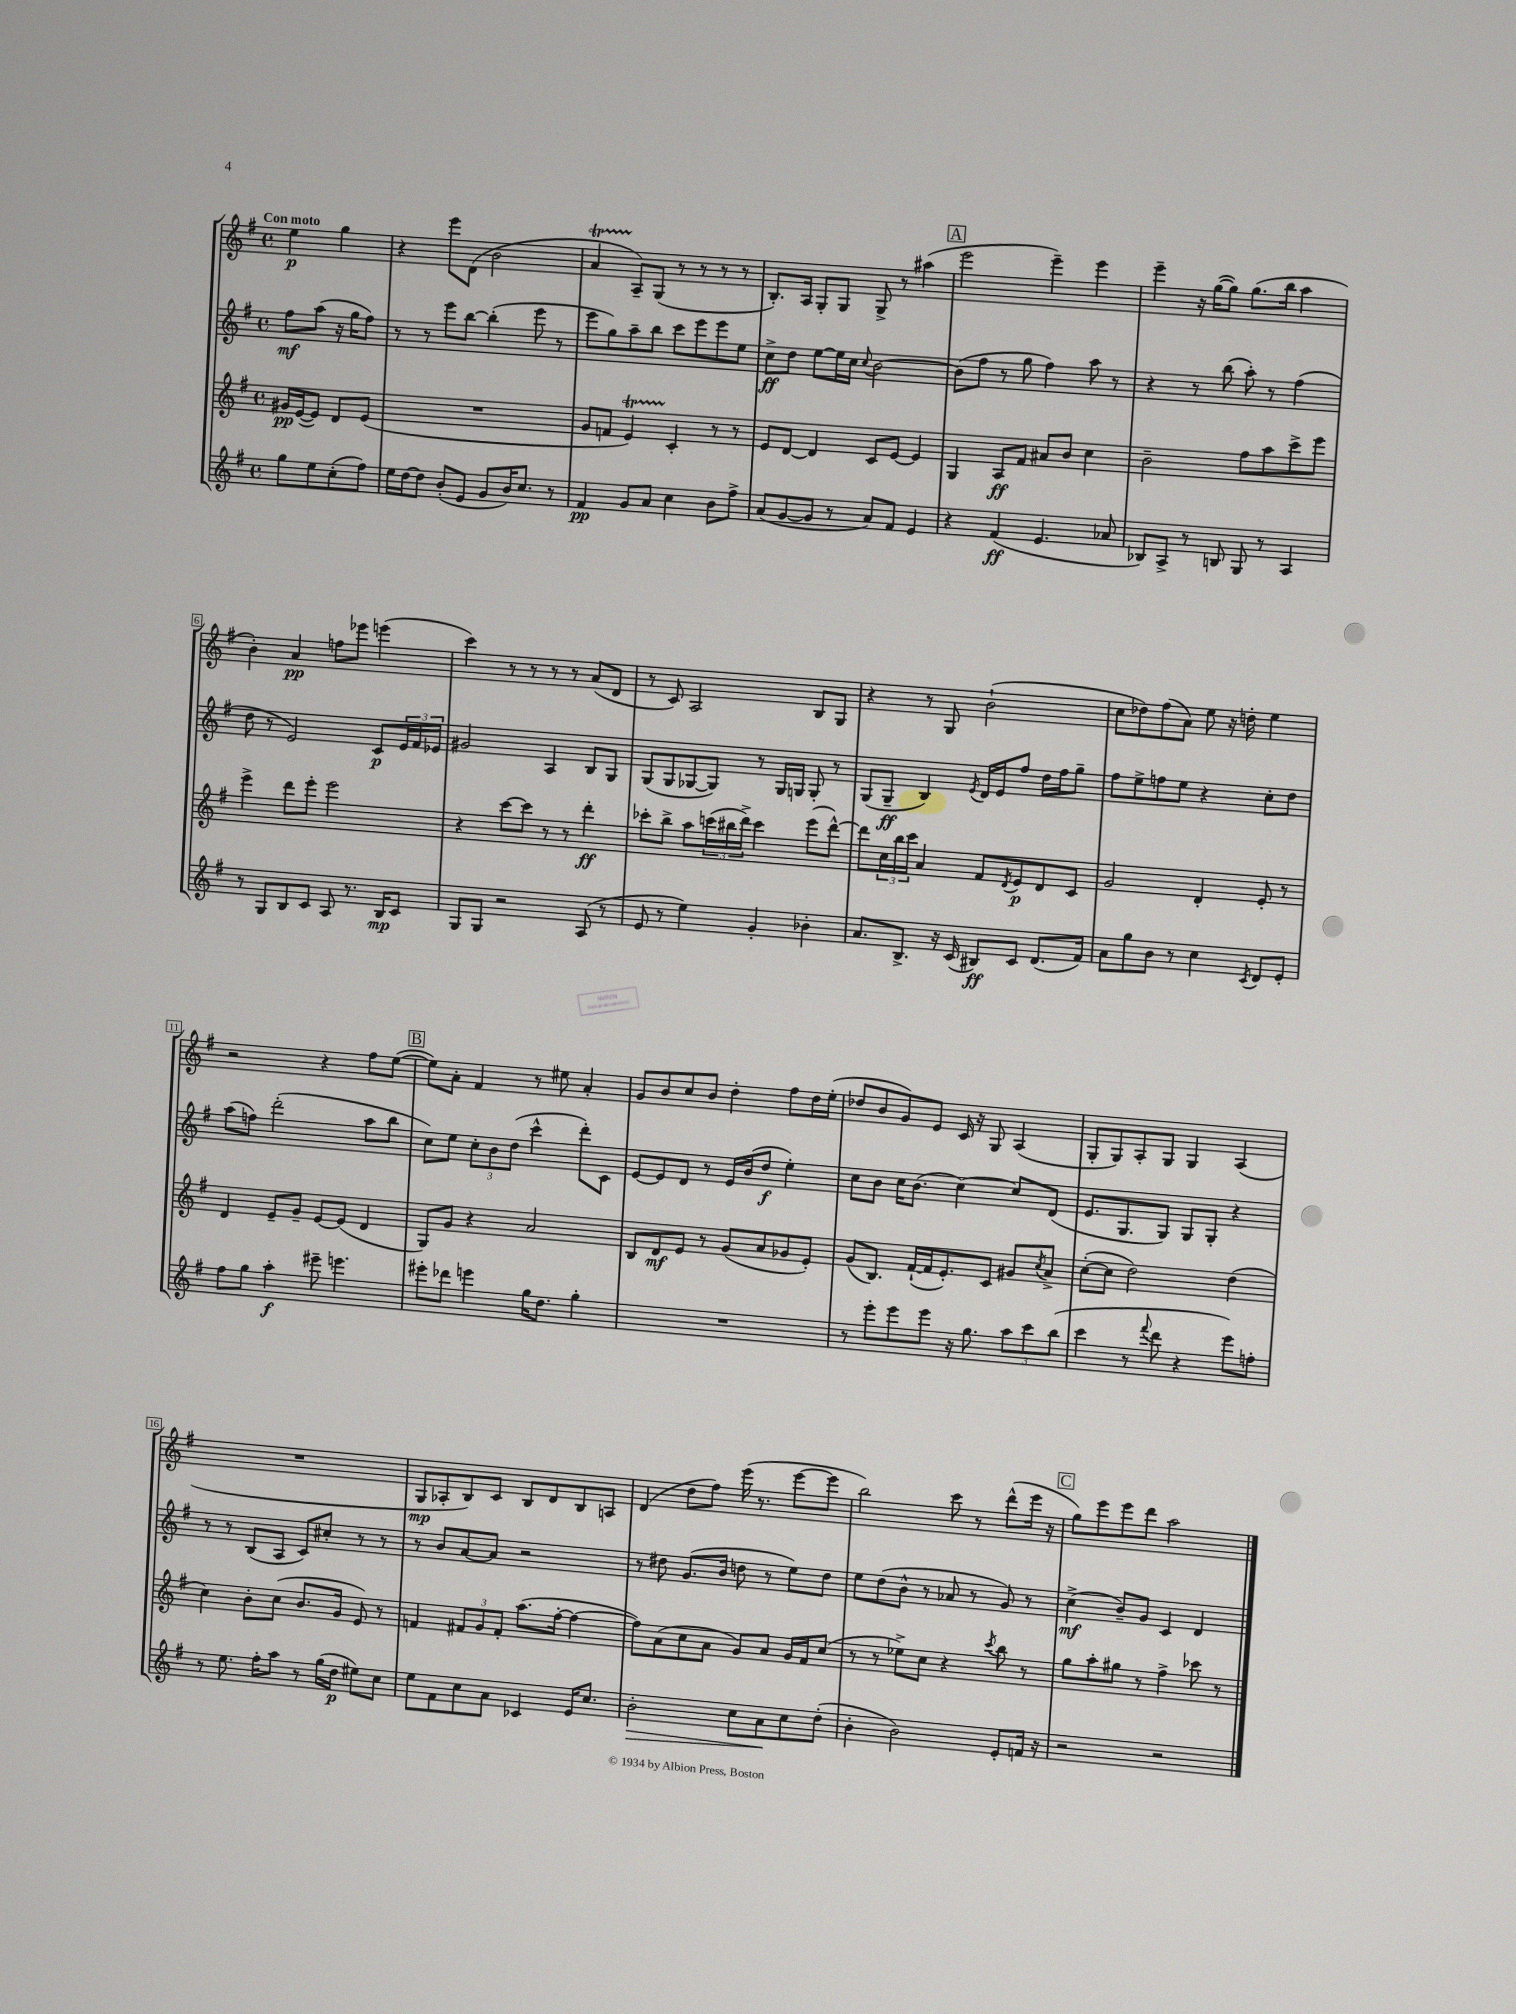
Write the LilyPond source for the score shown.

<<
\new StaffGroup <<
\new Staff = "s0" {
    \clef treble \key g \major \defaultTimeSignature \time 4/4 \partial 2 \tempo "Con moto"
    e''4\p g''4 |
    r4 e'''8 d'8( b'2 |
    a'4\startTrillSpan a8--\stopTrillSpan) g8( r8 r8 r8 r8 |
    b8.-.) a16 g8-. g8 g8-> r8 ais''4( |
    \mark \markup { \box "A" } e'''2 e'''4--) e'''4 |
    e'''4-- r16 g''16~( g''8) g''8.( b''16 a''4 |
    b'4-.) a'4\pp f''8 ees'''8 e'''4( |
    c'''4) r8 r8 r8 r8 a'8( d'8 |
    r8 c'8) a2 b8 g8 |
    r4 r8 g8 b'2-!( |
    c''8 des''8) fis''8( a'8) e''8 r16 d''16-. e''4 |
    r2 r4 fis''8 e''8~( |
    \mark \markup { \box "B" } e''8) a'8-. fis'4 r8 eis''8 a'4-. |
    g'8 b'8 c''8 b'8 d''4-. fis''8 d''16 e''16-.( |
    des''8 b'8 g'8) e'8 c'16 r16 g8 a4( |
    g8-. g8) a8-. g8 g4 a4( |
    R1 |
    g8\mp aes8-. b8) c'8 b8 d'8 b8 a8 |
    d'4( d''8 fis''8) e'''16( r8. e'''8~ e'''8 |
    b''2) c'''8 r8 d'''8-^( e'''16 r16 |
    \mark \markup { \box "C" } g''8) e'''8 e'''8 d'''8 a''2 \bar "|." |
}
\new Staff = "s1" {
    \clef treble \key g \major \defaultTimeSignature \time 4/4 \partial 2
    fis''8\mf a''8( r16 g''16 fis''8) |
    r8 r8 e'''8 b''8~ b''4-.( e'''8 r8 |
    e'''8 g''8) a''8-- b''8 c'''8 e'''8 e'''8 e''8 |
    c''8->\ff d''8 e''8~ e''16 c''16 \appoggiatura { c''8 } b'2~ |
    \mark \markup { \box "A" } b'8( fis''8 r8 g''8 fis''4) a''8 r8 |
    r4 r8 b''8( a''8-.) r8 fis''4( |
    d''8 r8 e'2) c'8\p \tuplet 3/2 { e'16 fis'16 ees'16 } |
    gis'2 a4 b8 g8 |
    g8( g8 ges8~ ges8) r8 ges16 g16 g8-. r8 |
    g8( g8--\ff b4) \acciaccatura { e'8 } d'16 e'16 fis''8 d''16 fis''16 g''8-- |
    fis''8 e''8-> f''8 e''8 r4 c''8-. d''8 |
    a''8( f''8) d'''2-.( a''8 b''8 |
    \mark \markup { \box "B" } c''8) e''8 \tuplet 3/2 { c''8-. b'8 d''8( } c'''4-^ d'''8-.) c'8 |
    e'8~ e'8 d'8 r8 e'16 b'16( d''8\f e''4-.) |
    c''8 b'8 c''16 b'8.( c''4~) c''8 d'8( |
    e'8. g8. g8) g8 g8-. r4 |
    r8 r8 b8( a8 c'8) cis''8-. r8 r8 |
    r8 b'8 a'8~ a'8 r2 |
    r8 dis''8 g'8.( b'16 d''8 r8 e''8) d''8 |
    e''8 d''8( b'8-^ r8 aes'8 r8 g'8) r8 |
    \mark \markup { \box "C" } c''4->\mf( b'8--) g'8 c'4 d'4 \bar "|." |
}
\new Staff = "s2" {
    \clef treble \key g \major \defaultTimeSignature \time 4/4 \partial 2
    gis'16\pp e'16~( e'8) d'8 e'8( |
    R1 |
    g'8 f'8 e'4\startTrillSpan) c'4-.\stopTrillSpan r8 r8 |
    e'8 d'8~ d'4 c'8 e'8~ e'4 |
    \mark \markup { \box "A" } g4 a8\ff fis'8 ais'8 b'8 c''4 |
    b'2-- fis''8 a''8 c'''8-> e'''8 |
    e'''4-> d'''8 e'''8-. e'''2 |
    r4 c'''8~ c'''8 r8 r8 d'''4-.\ff |
    ces'''8-. b''8-> a''8 \tuplet 3/2 { c'''16( bis''16 d'''16->) } c'''4 e'''8( d'''8~-^) |
    d'''8 \tuplet 3/2 { c''16 b''16 c'''16 } a'4 fis'8 \acciaccatura { d'8 } e'8\p d'8 c'8 |
    g'2 d'4-. e'8-. r8 |
    d'4 e'8-- g'8-- e'8~ e'8( d'4 |
    \mark \markup { \box "B" } g8) g'8 r4 a'2 |
    b8 d'8\mf e'8 r8 g'8( a'8 ges'8 e'8-.) |
    g'8( b8.) fis'16~-!( fis'16 e'8.-.) c'8 gis'8 \acciaccatura { c''8 } a'8-> |
    c''8~-.( c''8 d''2) d''4( |
    c''4) b'8-. c''8( b'8. g'16 e'8) r8 |
    f'4 \tuplet 3/2 { fis'8 g'8 fis'8-. } a''8.( fis''16~-. fis''4~ |
    fis''8) a'8( c''8 a'8 g'8) a'8 g'16 fis'16 c''8( |
    r8 r8 ees''8->) c''8 r4 \acciaccatura { c'''8 } b''8 r8 |
    \mark \markup { \box "C" } g''8 a''8-. gis''8 r8 fis''4-> ces'''8 r8 \bar "|." |
}
\new Staff = "s3" {
    \clef treble \key g \major \defaultTimeSignature \time 4/4 \partial 2
    g''8 e''8 c''8-.( fis''8) |
    e''16 d''16~ d''8 b'8-.( e'8 g'8 b'16) c''8. r8 |
    fis'4\pp g'8 a'8 c''4 b'8 fis''8-> |
    a'8( g'8~ g'8 r8 a'8) fis'8 e'4 |
    \mark \markup { \box "A" } r4 fis'4\ff( e'4. aes'8 |
    bes8) a8-> r8 b8 g8 r8 a4 |
    r8 g8 b8 c'8 a8 r8. b16\mp c'8 |
    g8 g8 r2 a8( r8 |
    e'8 r8 e''4) g'4-. bes'4-. |
    a'8. b8.-> r16 c'16( bis8\ff) c'8 d'8.( fis'16) |
    a'8 g''8 b'8 r8 c''4 \acciaccatura { c'8 } d'8 e'8-. |
    fis''8 g''8 a''4-.\f eis'''8-- e'''4. |
    \mark \markup { \box "B" } eis'''8-. des'''8 e'''4 g''16 d''8. g''4-. |
    R1 |
    r8 e'''8-. e'''8 e'''8 r16 g''8. \tuplet 3/2 { a''8 c'''8 b''8( } |
    c'''4 r8 \appoggiatura { fis'''8 } d'''8 r4 e'''8) f''8-. |
    r8 e''8. fis''16-. a''8 r8 g''16( d''16\p eis''8) c''8 |
    e''8 fis'8 c''8 a'8 ces'4 e'16 c''8. |
    b'2-.\> c''8 a'8\! c''8 d''8-.( |
    b'4-. b'2) e'8-. f'16 r16 |
    \mark \markup { \box "C" } r2 r2 \bar "|." |
}
>>
>>
\layout { \context { \Score \override BarNumber.stencil = #(make-stencil-boxer 0.1 0.3 ly:text-interface::print) } }
